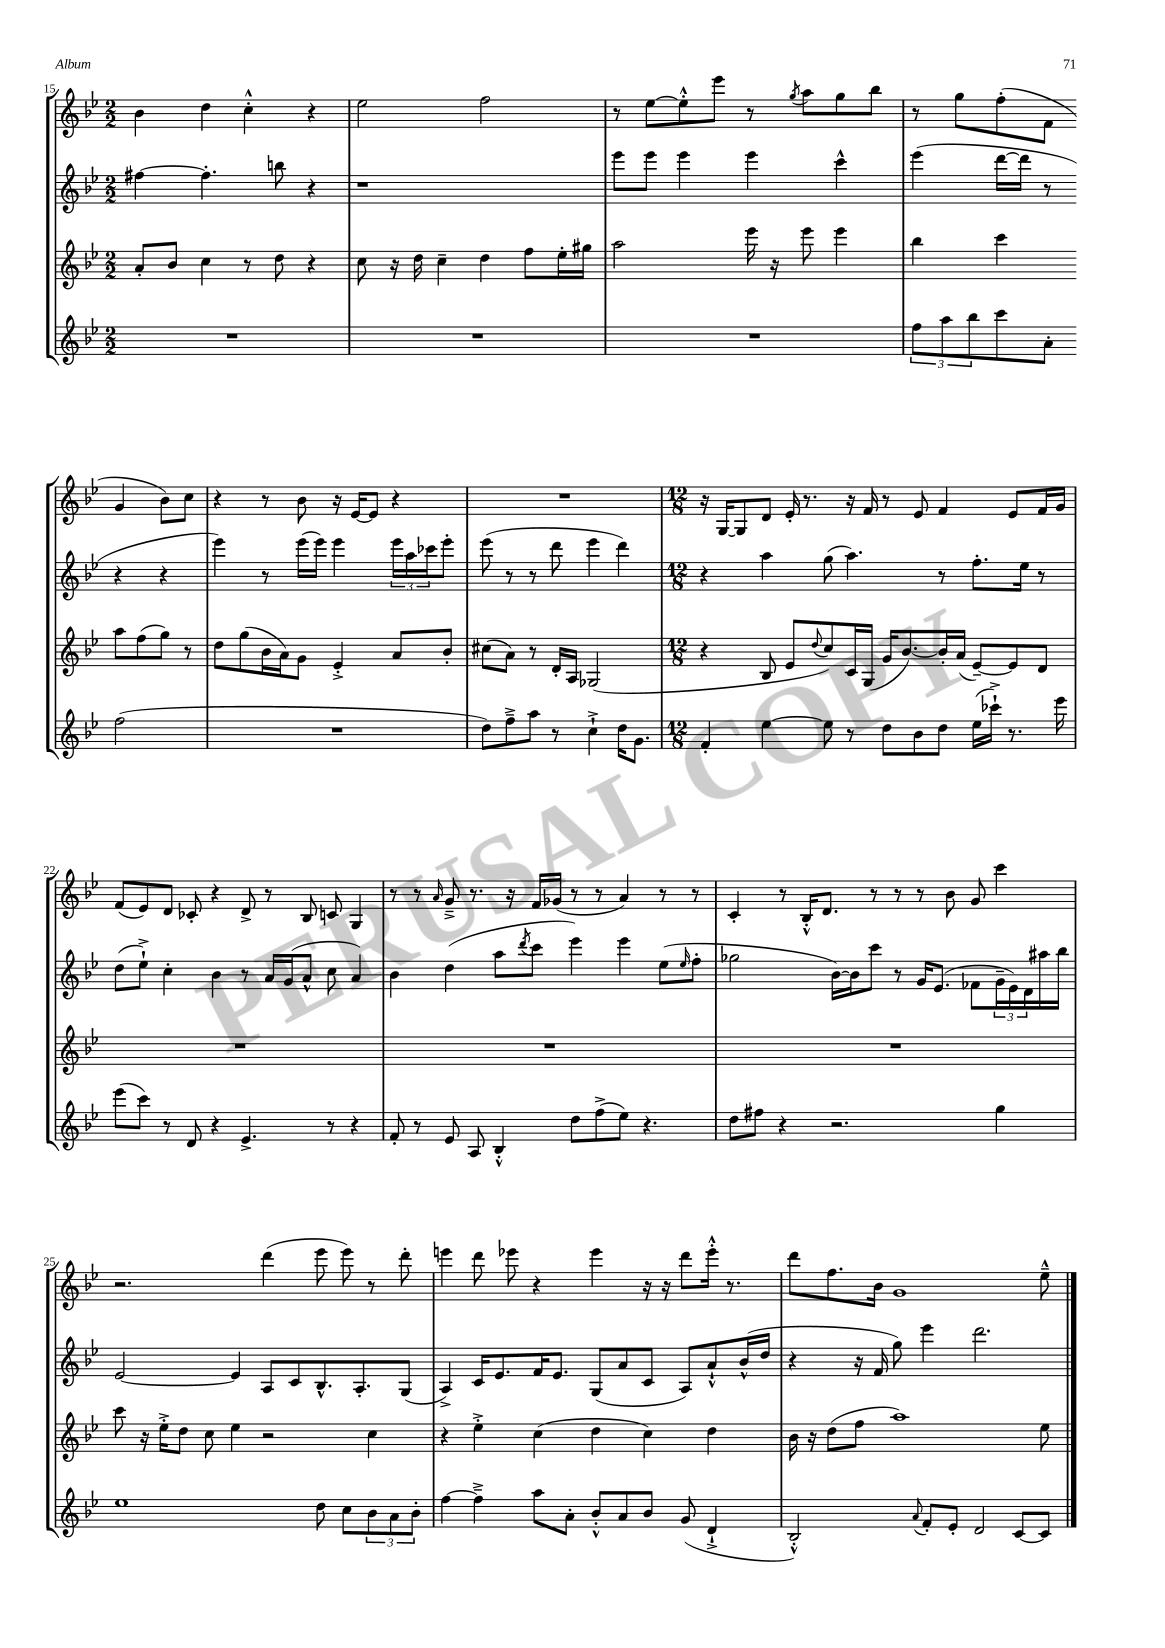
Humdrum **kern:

**kern	**kern	**kern	**kern
*staff4	*staff3	*staff2	*staff1
*clefG2	*clefG2	*clefG2	*clefG2
*k[b-e-]	*k[b-e-]	*k[b-e-]	*k[b-e-]
*M2/2	*M2/2	*M2/2	*M2/2
1r	8a'	[4ff#	4b-
.	8b-	.	.
.	4cc	4.ff#']	4dd
.	8r	.	4cc'^^
.	8dd	8bb	.
.	4r	4r	4r
=	=	=	=
1r	8cc	1r	2ee-
.	16r	.	.
.	16dd	.	.
.	4cc~	.	.
.	4dd	.	2ff
.	8ff	.	.
.	16ee-'	.	.
.	16gg#	.	.
=	=	=	=
1r	2aa	8eee-	8r
.	.	8eee-	[8ee-
.	.	4eee-	8ee-'^^]
.	.	.	8eee-
.	16eee-	4eee-	8r
.	16r	.	.
.	.	.	8qgg
.	8eee-	.	8aa
.	4eee-	4ccc^^	8gg
.	.	.	8bb-
=	=	=	=
12ff	4bb-	(4eee-	8r
12aa	.	.	.
.	.	.	8gg
12bb-	.	.	.
8ccc	4ccc	[16ddd	(8ff'
.	.	16ddd]	.
8a'	.	8r	8f
(2ff	8aa	4r	4g
.	(8ff	.	.
.	8gg)	4r	8b-)
.	8r	.	8cc
=	=	=	=
1r	8dd	4eee-)	4r
.	(8gg	.	.
.	16b-	8r	8r
.	16a)	.	.
.	8g	(16eee-	8b-
.	.	16eee-)	.
.	4e-'^	4eee-	16r
.	.	.	[16e-
.	.	.	8e-]
.	8a	24eee-	4r
.	.	24aa	.
.	.	24ccc-	.
.	8b-'	8eee-'	.
=	=	=	=
8dd)	(8cc#	(8eee-	1r
8ff~^	8a)	8r	.
8aa	8r	8r	.
8r	16d'	8ddd	.
.	16A	.	.
4cc`^	(2G-	4eee-	.
16dd	.	4ddd)	.
8.g	.	.	.
=	=	=	=
*M12/8	*M12/8	*M12/8	*M12/8
4f'	4r	4r	16r
.	.	.	[16G
.	.	.	8G]
[4ee-	8B-	4aa	8d
.	8e-	.	16e-'
.	.	.	8.r
.	8qqdd	.	.
8ee-]	8cc)	(8gg	.
8r	16c	4.aa)	16r
.	(16G	.	16f
8dd	16g	.	8r
.	[8.b-)	.	.
8b-	.	.	8e-
8dd	16b-']	8r	4f
.	(16a	.	.
(16ee-	[8e-~)	8.ff'	.
16ccc-`^)	.	.	.
8.r	8e-]	.	8e-
.	.	16ee-	.
.	8d	8r	16f
16eee-	.	.	16g
=	=	=	=
(8eee-	1.r	(8dd	(8f
8ccc)	.	8ee-`^)	8e-)
8r	.	4cc'	8d
8d	.	.	8c-'
4r	.	4b-	4r
4.e-^	.	8r	8d^
.	.	16a	8r
.	.	(16g	.
.	.	8a^^	8B-
8r	.	8cc	8c
4r	.	4a)	4G
=	=	=	=
8f'	1.r	4b-	8r
8r	.	.	8r
.	.	.	16qqa
8e-	.	(4dd	8g~^
8A	.	.	8.r
4B-'^^	.	8aa	.
.	.	.	16r
.	.	8qddd	.
.	.	8ccc	16f
.	.	.	(16g-
8dd	.	4eee-)	8r
(8ff^	.	.	8r
8ee-)	.	4eee-	4a)
4.r	.	.	.
.	.	(8ee-	8r
.	.	16qqee-	.
.	.	8ff'	8r
=	=	=	=
8dd	1.r	2gg-	4c'
8ff#	.	.	.
4r	.	.	8r
.	.	.	16B-'^^
.	.	.	8.d
2.r	.	[16b-)	.
.	.	16b-]	.
.	.	8ccc	8r
.	.	8r	8r
.	.	16g	8r
.	.	(8.e-	.
.	.	.	8b-
.	.	8f-	8g
4gg	.	24g~	4ccc
.	.	24e-)	.
.	.	24d	.
.	.	16aa#	.
.	.	16bb-	.
=	=	=	=
1ee-	8ccc	[2e-	2.r
.	16r	.	.
.	16ee-'^	.	.
.	8dd	.	.
.	8cc	.	.
.	4ee-	4e-]	.
.	2r	8A	(4ddd
.	.	8c	.
8dd	.	8.B-^^	8eee-
8cc	.	.	8eee-)
.	.	8.A'	.
12b-	4cc	.	8r
12a	.	.	.
.	.	(8G	8ddd'
12b-'	.	.	.
=	=	=	=
[4ff	4r	4A^)	4eee
4ff~^]	4ee-'^	16c	8ddd
.	.	8.e-	.
.	.	.	8eee-
8aa	(4cc	16f	4r
.	.	8.e-	.
8a'	.	.	.
8b-'^^	4dd	(8G	4eee-
8a	.	8a	.
8b-	4cc)	8c	16r
.	.	.	16r
(8g	.	8A)	8ddd
4d`^	4dd	8a`^^	16eee-'^^
.	.	.	8.r
.	.	(16b-^^	.
.	.	16dd	.
=	=	=	=
2B-'^^)	16b-	4r	8ddd
.	16r	.	.
.	(8dd	.	8.ff
.	8ff	16r	.
.	.	16f	16b-
.	1aa)	8gg)	1g
8qqa	.	.	.
8f'	.	4eee-	.
8e-'	.	.	.
2d	.	2.ddd	.
[8c	.	.	.
8c]	8ee-	.	8ee-~^^
==	==	==	==
*-	*-	*-	*-
